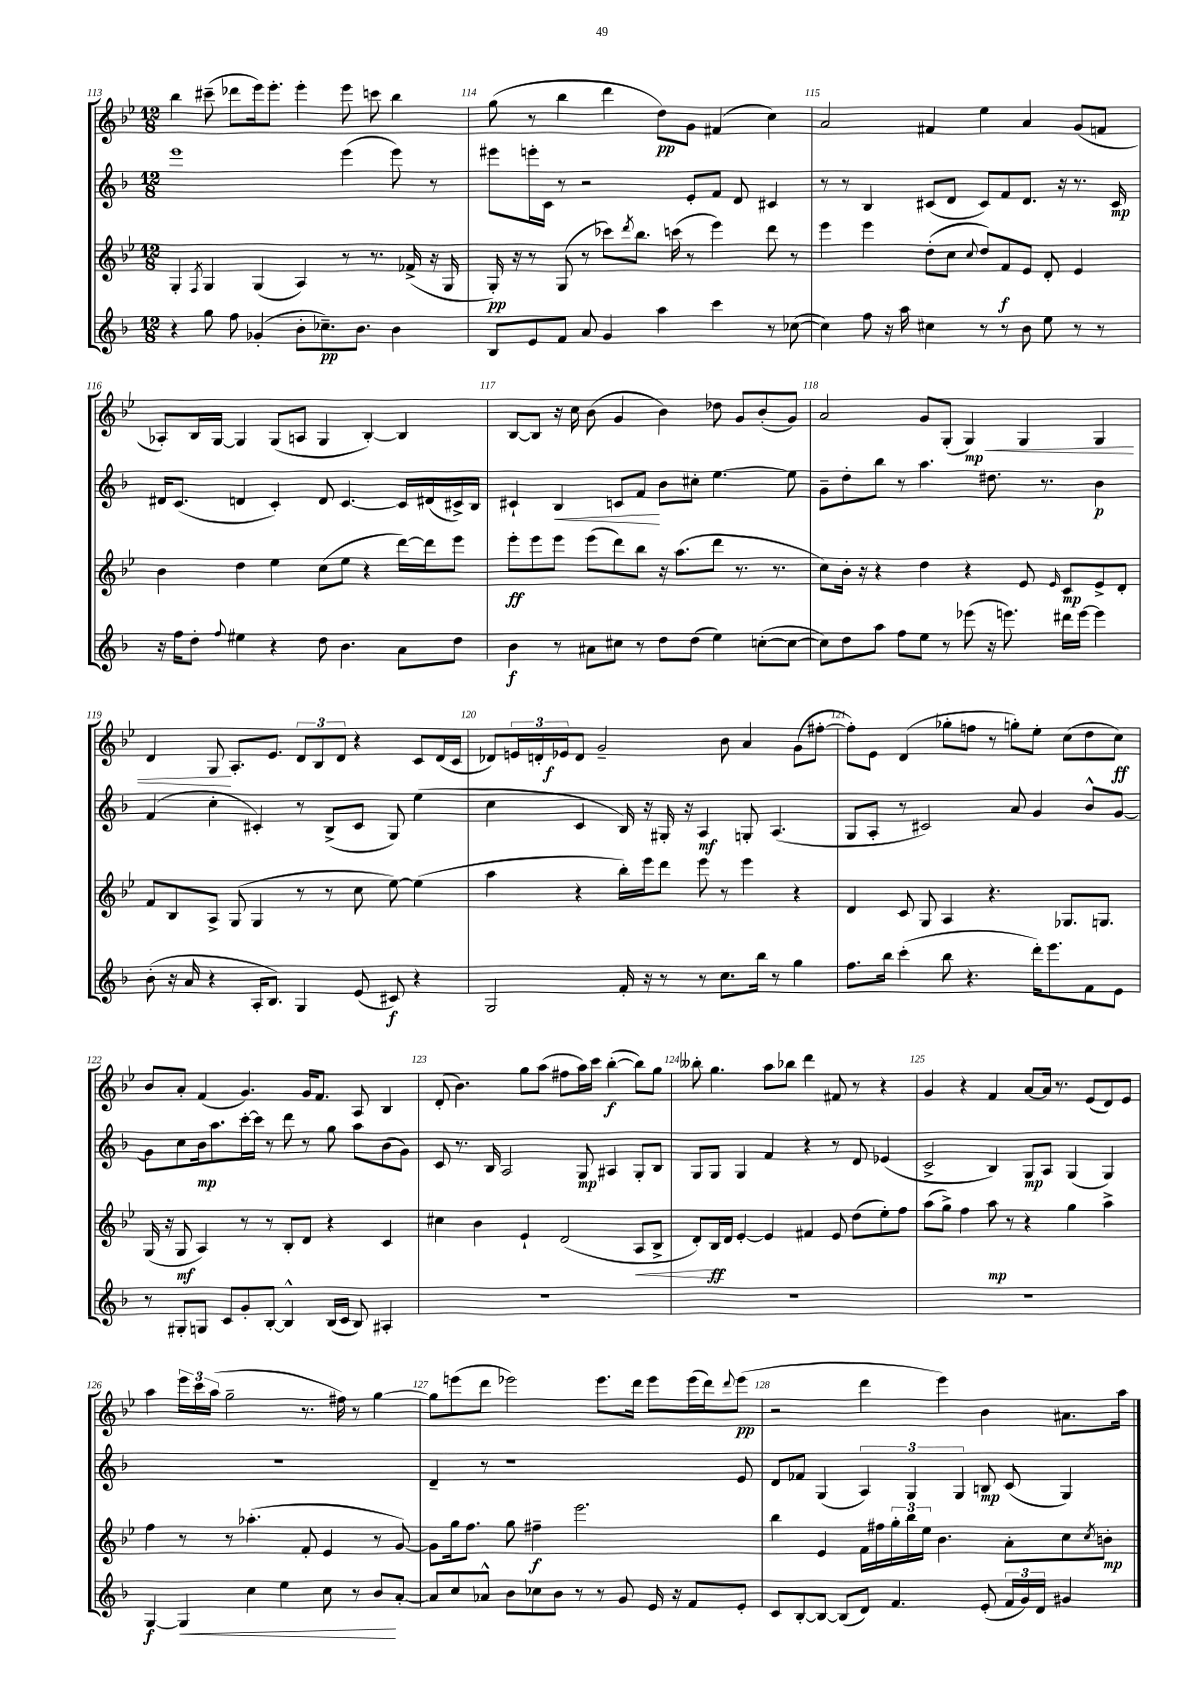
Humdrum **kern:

**kern	**dynam	**kern	**dynam	**kern	**dynam	**kern	**dynam
*part4	*part4	*part3	*part3	*part2	*part2	*part1	*part1
*staff4	*staff4	*staff3	*staff3	*staff2	*staff2	*staff1	*staff1
*clefG2	*	*clefG2	*	*clefG2	*	*clefG2	*
*k[b-]	*	*k[b-e-]	*	*k[b-]	*	*k[b-e-]	*
*M12/8	*	*M12/8	*	*M12/8	*	*M12/8	*
=113	=113	=113	=113	=113	=113	=113	=113
4r	.	4G'/	.	1eee	.	4bb-\	.
.	.	8qF/	.	.	.	.	.
8gg\	.	4G/	.	.	.	(8ccc#X~\	.
8ff\	.	.	.	.	.	8ddd-X\L	.
(4g-X'/	.	(4G/	.	.	.	16eee-\k)	.
.	.	.	.	.	.	8.eee-'\J	.
8b-'\L	.	4A/)	.	.	.	4eee-'\	.
8.cc-X~\)	pp	.	.	.	.	.	.
.	.	8r	.	(4eee\	.	8eee-\	.
8.b-\J	.	.	.	.	.	.	.
.	.	8.r	.	.	.	8cccn\	.
4b-\	.	.	.	8eee\)	.	4bb-\	.
.	.	(16f-X^/	.	.	.	.	.
.	.	16r	.	8r	.	.	.
.	.	16G/	.	.	.	.	.
=114	=114	=114	=114	=114	=114	=114	=114
8B-/L	.	16G'/)	pp	8eee#X\L	.	(8gg\	.
.	.	16r	.	.	.	.	.
8e/	.	8r	.	16eeen'\L	.	8r	.
.	.	.	.	16c\JJ	.	.	.
8f/J	.	(8G/	.	8r	.	4bb-\	.
8a/	.	8r	.	2r	.	.	.
4g/	.	8ccc-X\L)	.	.	.	4ddd\	.
.	.	8qddd/	.	.	.	.	.
.	.	8.bb-\J	.	.	.	.	.
4aa\	.	.	.	.	.	8dd\L)	pp
.	.	(16cccn\	.	.	.	.	.
.	.	8r	.	8e'/L	.	8g\J	.
4ccc\	.	4eee-\)	.	8f/J	.	(4f#X/	.
.	.	.	.	8d/	.	.	.
8r	.	8ddd\	.	4c#X/	.	4cc\)	.
([8cc-X\	.	8r	.	.	.	.	.
=115	=115	=115	=115	=115	=115	=115	=115
4cc-\])	.	4eee-\	.	8r	.	2a/	.
.	.	.	.	8r	.	.	.
8ff\	.	4eee-\	.	4B-/	.	.	.
16r	.	.	.	.	.	.	.
16aa\	.	.	.	.	.	.	.
4cc#X\	.	(8dd'\L	.	(8c#X/L	.	4f#X/	.
.	.	8cc\J	.	8d/J	.	.	.
.	.	8qqcc/	.	.	.	.	.
8r	.	8dd/L)	.	8c#/L)	.	4ee-\	.
8r	.	8f/	f	8f/	.	.	.
8b-\	.	8e-/J	.	8.d/J	.	4a/	.
8ee\	.	8d'/	.	.	.	.	.
.	.	.	.	16r	.	.	.
8r	.	4e-/	.	8.r	.	(8g/L	.
8r	.	.	.	.	.	8fn/J	.
.	.	.	.	16c#/	mp	.	.
!!LO:LB:g=z
=116	=116	=116	=116	=116	=116	=116	=116
16r	.	4b-\	.	16d#X/KL	.	8A-X'/L)	.
16ff\KL	.	.	.	(8.c/J	.	.	.
8dd'\J	.	.	.	.	.	16B-/L	.
.	.	.	.	.	.	[16G/JJ	.
8qqff/	.	.	.	.	.	.	.
4ee#X\	.	4dd\	.	4dn/	.	4G/]	.
4r	.	4ee-\	.	4c'/)	.	(8G/L	.
.	.	.	.	.	.	8An/J	.
8dd\	.	(8cc\L	.	8d/	.	4G/	.
4.b-\	.	8ee-\J	.	[4.c/	.	.	.
.	.	4r	.	.	.	[4B-'/)	.
8a\L	.	[16ddd\LL)	.	16c/LL]	.	4B-/]	.
.	.	16ddd\J]	.	(16d#X/	.	.	.
8dd\J	.	8eee-\J	.	16c#X^/)	.	.	.
.	.	.	.	16B-/JJ	.	.	.
=117	=117	=117	=117	=117	=117	=117	=117
4b-\	f	8eee-'\L	ff	4c#X`/	.	[8B-/L	.
.	.	8eee-\	.	.	.	8B-/J]	.
!	!	!	!	!	!LO:HP:b	!	!
8r	.	8eee-\J	.	4B-/	<	16r	.
.	.	.	.	.	.	16cc\	.
8a#X\L	.	(8eee-\L	.	.	.	(8b-\	.
8cc#X\J	.	8ddd\)	.	8cn/L	.	4g/	.
8r	.	8bb-\J	.	8f/J	.	.	.
8dd\L	.	16r	.	8b-\L	[	4b-\)	.
.	.	(8.aa\L	.	.	.	.	.
(8dd\J	.	.	.	8cc#X'\J	.	.	.
4ee\)	.	8ddd\J	.	[4.ee\	.	8dd-X\	.
.	.	8.r	.	.	.	8g/L	.
([8ccn'\L	.	.	.	.	.	(8b-'/	.
.	.	8.r	.	.	.	.	.
8cc\J_	.	.	.	8ee\]	.	8g/J)	.
=118	=118	=118	=118	=118	=118	=118	=118
8cc\L])	.	8cc\L)	.	8g~\L	.	2a/	.
8dd\	.	16b-'\Jk	.	8dd'\	.	.	.
.	.	16r	.	.	.	.	.
8aa\J	.	4r	.	8bb-\J	.	.	.
8ff\L	.	.	.	8r	.	.	.
8ee\J	.	4dd\	.	4.aa\	.	8g/L	.
8r	.	.	.	.	.	(8G'/J	.
!	!	!	!	!	!	!	!LO:HP:b
(8eee-X\	.	4r	.	.	.	4G/)	< mp
16r	.	.	.	8.dd#X\	.	.	.
8.eeen\)	.	.	.	.	.	.	.
.	.	8e-/	.	.	.	4G/	.
.	.	.	.	8.r	.	.	.
.	.	16qqe-/	.	.	.	.	.
16ddd#X\LL	.	8c/L	mp	.	.	.	.
[16eee\JJ	.	.	.	.	.	.	.
4eee\]	.	8e-^/	.	4b-\	p	4G/	.
.	.	8d'/J	.	.	.	.	.
!!LO:LB:g=z
=119	=119	=119	=119	=119	=119	=119	=119
(8b-'\	.	8f/L	.	(4f/	.	4d/	.
16r	.	8B-/	.	.	.	.	.
16a/	.	.	.	.	.	.	.
4r	.	8A^/J	.	4cc'\	.	8G/	.
.	.	(8G/	.	.	.	8.A'/L	[
16A'/KL	.	4G/	.	4c#X'/)	.	.	.
8.B-/J)	.	.	.	.	.	8.e-/J	.
4G/	.	8r	.	8r	.	12d/L	.
.	.	.	.	.	.	12B-/	.
.	.	8r	.	(8B-^/L	.	.	.
.	.	.	.	.	.	12d/J	.
(8e/	.	8cc\	.	8c#/J	.	4r	.
8c#X/)	f	[8ee-\)	.	8G/)	.	.	.
4r	.	(4ee-\]	.	(4ee\	.	8c/L	.
.	.	.	.	.	.	(16d/L	.
.	.	.	.	.	.	16c/JJ	.
=120	=120	=120	=120	=120	=120	=120	=120
2G/	.	4aa\	.	4cc\	.	8d-X/L)	.
.	.	.	.	.	.	24en/L	.
.	.	.	.	.	.	24dn'/	.
.	.	.	.	.	.	24e-X/J	f
.	.	4r	.	4c/	.	8d/J	.
.	.	.	.	.	.	2g~/	.
16f'/	.	16bb-'\LL)	.	16B-/)	.	.	.
16r	.	16eee-\J	.	16r	.	.	.
8r	.	8ddd\J	.	16G#X'/	.	.	.
.	.	.	.	16r	.	.	.
8r	.	8eee-\	.	4A/	mf	.	.
8.cc\L	.	8r	.	.	.	8b-\	.
.	.	4eee-\	.	8Gn'/	.	4a/	.
16bb-\Jk	.	.	.	.	.	.	.
8r	.	.	.	(4.A/	.	.	.
4gg\	.	4r	.	.	.	(8g\L	.
.	.	.	.	.	.	[8ff#X'\J	.
=121	=121	=121	=121	=121	=121	=121	=121
8.ff\L	.	4d/	.	8G/L	.	8ff#'\L])	.
.	.	.	.	8A'/J	.	8e-\J	.
16bb-\Jk	.	.	.	.	.	.	.
(4ccc'\	.	8c/	.	8r	.	(4d/	.
.	.	8G/	.	2c#X/)	.	.	.
8bb-\	.	4A/	.	.	.	8gg-X'\L	.
4.r	.	.	.	.	.	8ffn\J	.
.	.	4.r	.	.	.	8r	.
.	.	.	.	8a/	.	8ggn'\L)	.
16ddd'\KL)	.	.	.	4g/	.	8ee-'\J	.
8.eee\	.	.	.	.	.	.	.
.	.	8.G-X/L	.	.	.	(8cc\L	.
8f\	.	.	.	8b-^^/L	.	8dd\	.
.	.	8.Gn/J	.	.	.	.	.
8e\J	.	.	.	[8g/J	.	8cc\J)	ff
!!LO:LB:g=z
=122	=122	=122	=122	=122	=122	=122	=122
8r	.	(16G/	.	8g\L]	.	8b-/L	.
.	.	16r	.	.	.	.	.
8G#X'/L	.	8G/	mf	8cc\	.	8a'/J	.
8Gn/J	.	4A/)	.	16b-\k	mp	(4f/	.
.	.	.	.	8.aa\	.	.	.
8c/L	.	.	.	.	.	.	.
8g'/	.	8r	.	[16ccc'\L	.	4.g/)	.
.	.	.	.	16ccc\JJ]	.	.	.
[8B-'/J	.	8r	.	8r	.	.	.
4B-^^/]	.	8B-'/L	.	8ddd\	.	.	.
.	.	8d/J	.	8r	.	16g/KL	.
.	.	.	.	.	.	8.f/J	.
(16B-/LL	.	4r	.	8gg\	.	.	.
16c/JJ	.	.	.	.	.	.	.
8B-/)	.	.	.	8aa\L	.	8A/	.
4A#X'/	.	4c/	.	(8b-\	.	4B-/	.
.	.	.	.	8g\J)	.	.	.
=123	=123	=123	=123	=123	=123	=123	=123
1.r	.	4cc#X\	.	8c/	.	(8d'/	.
.	.	.	.	8.r	.	4.b-\)	.
.	.	4b-\	.	.	.	.	.
.	.	.	.	16B-/	.	.	.
.	.	.	.	2A/	.	.	.
.	.	4e-`/	.	.	.	8gg\L	.
.	.	.	.	.	.	(8aa\J	.
.	.	(2d/	.	.	.	8ff#X\L	.
.	.	.	.	8G/	mp	16aa\L)	.
.	.	.	.	.	.	16ccc\JJ	.
.	.	.	.	4A#X/	.	([4bb-'\	f
!	!	!	!LO:HP:b	!	!	!	!
.	.	8A/L	<	8G'/L	.	8bb-\L])	.
.	.	8B-^/J	.	8B-/J	.	8gg\J	.
=124	=124	=124	=124	=124	=124	=124	=124
1.r	.	8d'/L)	.	8G/L	.	8bb--X'\	.
.	.	16B-/L	ff	8G/J	.	4.gg\	.
.	.	16d/JJ	[	.	.	.	.
.	.	[4e-'/	.	4G/	.	.	.
.	.	4e-/]	.	4f/	.	8aa\L	.
.	.	.	.	.	.	8bb-X\J	.
.	.	4f#X/	.	4r	.	4ddd\	.
.	.	8e-/	.	8r	.	8f#X/	.
.	.	(8dd\L	.	8d/	.	8r	.
.	.	8ee-'\)	.	(4e-X/	.	4r	.
.	.	8ff\J	.	.	.	.	.
=125	=125	=125	=125	=125	=125	=125	=125
1.r	.	(8aa\L	.	2c^/	.	4g/	.
.	.	8gg^\J)	.	.	.	.	.
.	.	4ff\	.	.	.	4r	.
.	.	8aa\	mp	4B-/)	.	4f/	.
.	.	8r	.	.	.	.	.
.	.	4r	.	8G/L	mp	[8a/L	.
.	.	.	.	8A/J	.	16a/Jk]	.
.	.	.	.	.	.	8.r	.
.	.	4gg\	.	(4G/	.	.	.
.	.	.	.	.	.	(8e-/L	.
.	.	4aa^\	.	4G/)	.	8d/)	.
.	.	.	.	.	.	8e-/J	.
!!LO:LB:g=z
=126	=126	=126	=126	=126	=126	=126	=126
[4G/	f	4ff\	.	1.r	.	4aa\	.
!	!LO:HP:b	!	!	!	!	!	!
4G/]	<	8r	.	.	.	24eee-\LL	.
.	.	.	.	.	.	24ccc\	.
.	.	.	.	.	.	(24aa\JJ	.
.	.	8r	.	.	.	2gg~\	.
4cc\	.	(4.aa-X'\	.	.	.	.	.
4ee\	.	.	.	.	.	.	.
.	.	8f'/	.	.	.	8.r	.
8cc\	.	4e-/	.	.	.	.	.
.	.	.	.	.	.	16ff#X\)	.
8r	.	.	.	.	.	8r	.
8b-/L	.	8r	.	.	.	[4gg\	.
[8a'/J	[	[8g/)	.	.	.	.	.
=127	=127	=127	=127	=127	=127	=127	=127
8a/L]	.	8g\L]	.	4d~/	.	8gg\L]	.
8cc/	.	16gg\k	.	.	.	(8eeen\	.
.	.	8.ff\J	.	.	.	.	.
8a-X^^/J	.	.	.	8r	.	8ddd\J	.
8b-\L	.	8gg\	.	1r	.	2eee-X\)	.
8cc-X\	.	4ff#X~\	f	.	.	.	.
8b-\J	.	.	.	.	.	.	.
8r	.	2.eee-\	.	.	.	.	.
8r	.	.	.	.	.	8.eee-\L	.
8g/	.	.	.	.	.	.	.
.	.	.	.	.	.	16ddd\Jk	.
16e/	.	.	.	.	.	8eee-\L	.
16r	.	.	.	.	.	.	.
8f/L	.	.	.	.	.	(16eee-\L	.
.	.	.	.	.	.	16ddd\J)	.
.	.	.	.	.	.	8qqddd/	.
8e'/J	.	.	.	8e/	.	(8eee-\J	pp
=128	=128	=128	=128	=128	=128	=128	=128
8c/L	.	4bb-\	.	8d/L	.	2r	.
[8B-'/	.	.	.	8f-X/J	.	.	.
8B-/J_	.	4e-/	.	(4G/	.	.	.
(8B-/L]	.	.	.	.	.	.	.
8d/J)	.	16f\LL	.	6A/)	.	4ddd\	.
.	.	16ff#X\	.	.	.	.	.
4.f/	.	24gg'\	.	.	.	.	.
.	.	24bb-\	.	6G/	.	.	.
.	.	24ee-\JJ	.	.	.	.	.
.	.	4.b-\	.	.	.	4eee-\)	.
.	.	.	.	6G/	.	.	.
(8e'/	.	.	.	8Bn/	mp	4b-\	.
24f/LL	.	8a'\L	.	(8c/	.	.	.
24g/)	.	.	.	.	.	.	.
24d/JJ	.	.	.	.	.	.	.
4g#X/	.	8cc\	.	4G/)	.	8.a#X\L	.
.	.	8qcc/	.	.	.	.	.
.	.	8bn'\J	mp	.	.	.	.
.	.	.	.	.	.	16aa\Jk	.
==	==	==	==	==	==	==	==
*-	*-	*-	*-	*-	*-	*-	*-
